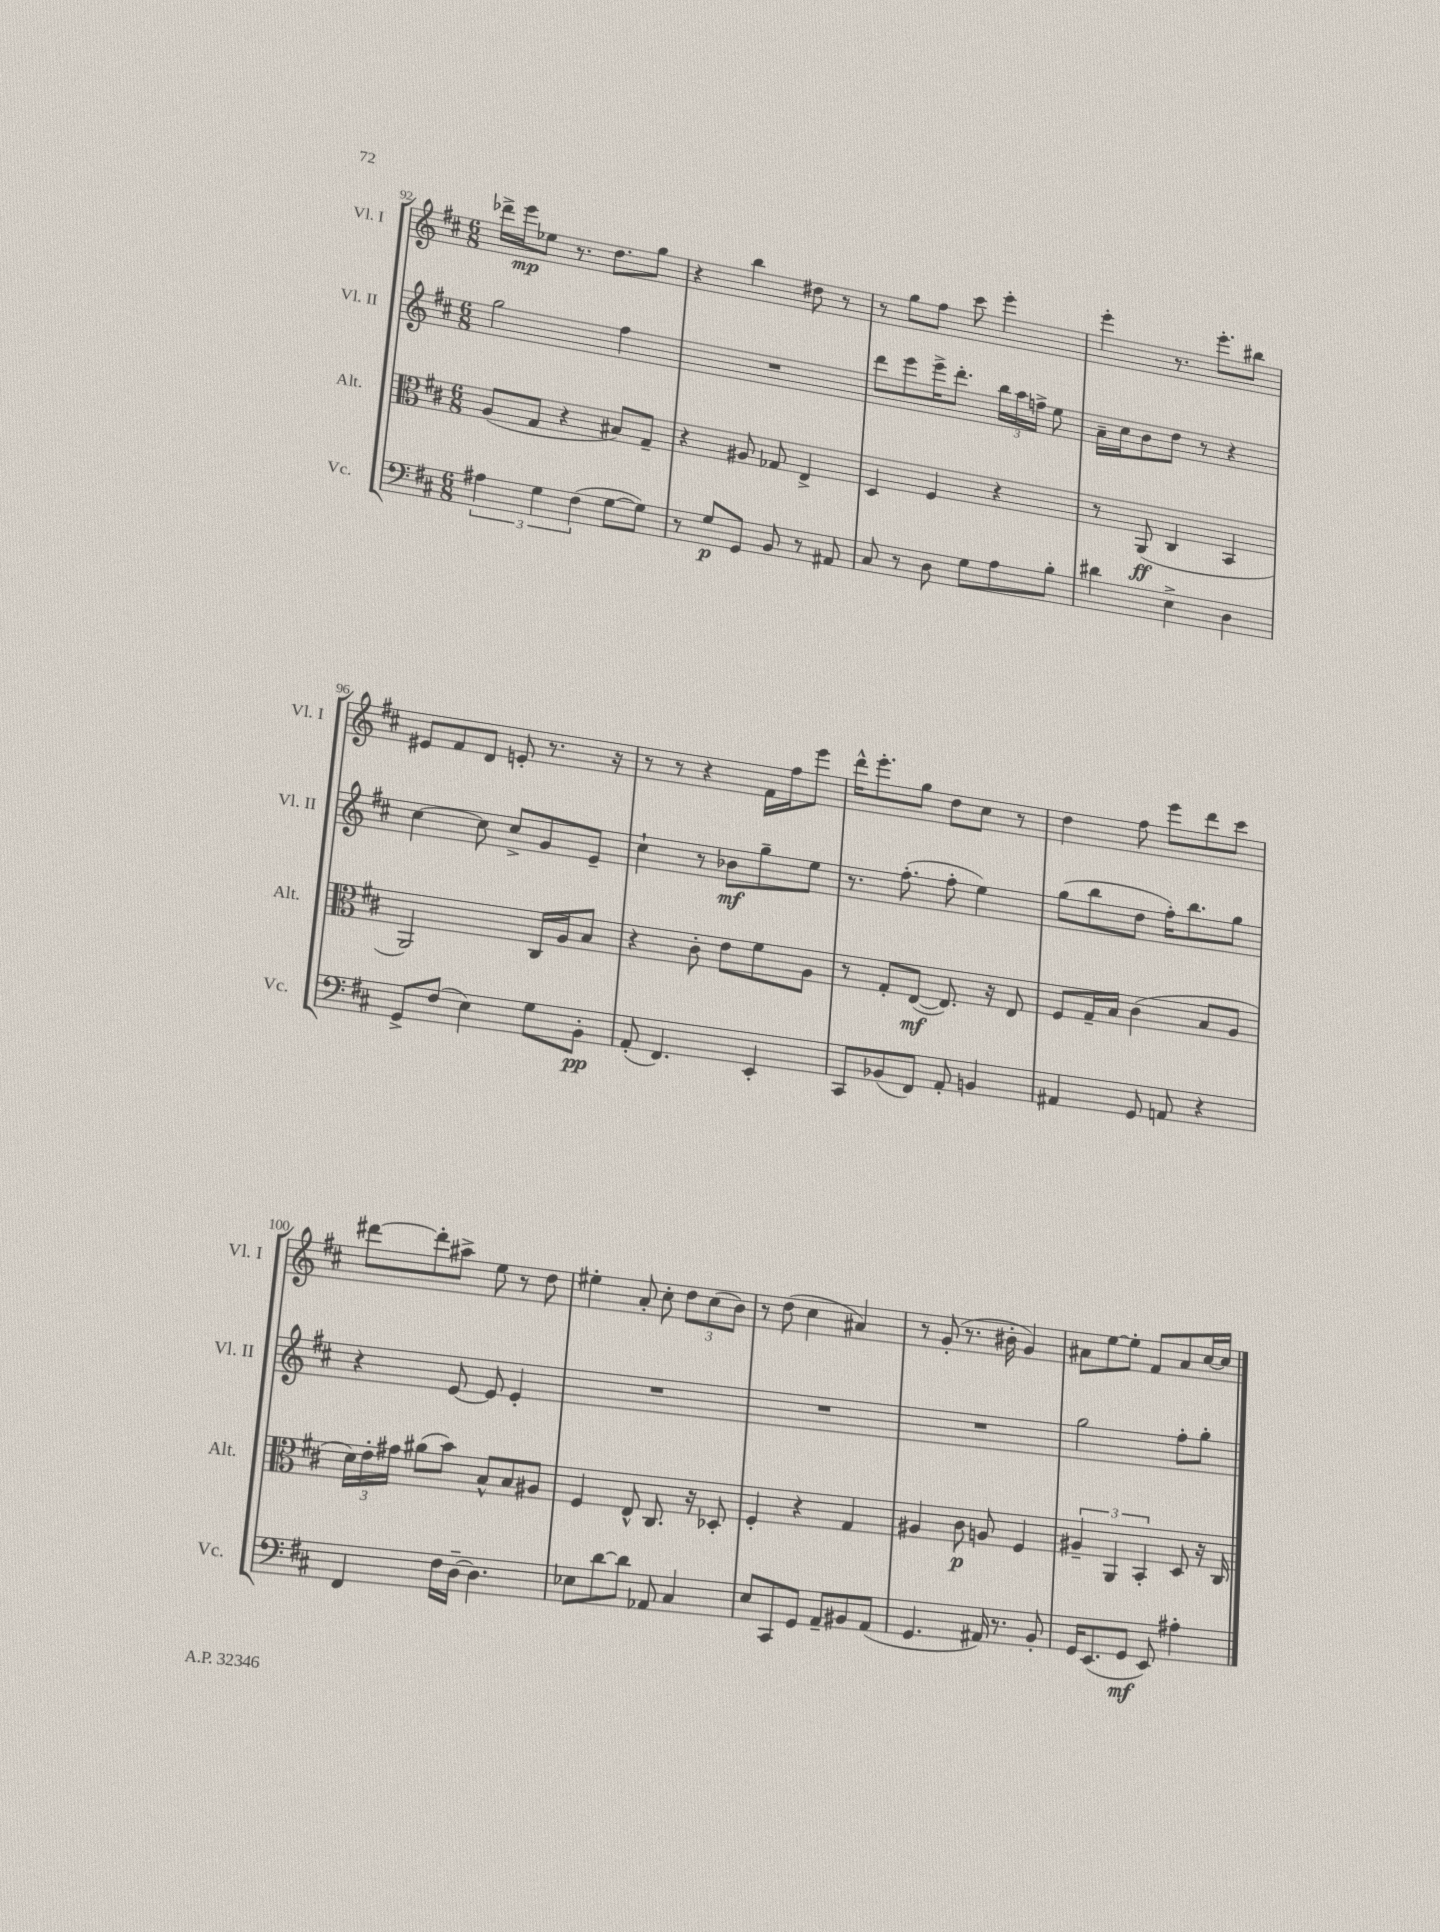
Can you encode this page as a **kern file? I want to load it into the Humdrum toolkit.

**kern	**kern	**kern	**kern
*staff4	*staff3	*staff2	*staff1
*clefF4	*clefC3	*clefG2	*clefG2
*k[f#c#]	*k[f#c#]	*k[f#c#]	*k[f#c#]
*M6/8	*M6/8	*M6/8	*M6/8
6A#\	(8A/L	2gg\	16ddd-^\LL
.	.	.	16eee\J
.	8G/J	.	8ee-\J
6G\	.	.	.
.	4r	.	8.r
(6F#\	.	.	.
.	.	.	8.dd\L
[8G\L	8B#/L)	4ff#\	.
8G\]J)	8G~/J	.	8gg\J
=	=	=	=
8r	4r	2.r	4r
8G/L	.	.	.
8GG/J	8A#/	.	4bb\
8BB/	8G-/	.	.
8r	4E^/	.	8dd#\
8AA#/	.	.	8r
=	=	=	=
8C#/	4D/	8ddd\L	8r
8r	.	8eee\	8gg\L
8D\	4F#/	16eee^\K	8ff#\J
.	.	8.ddd'\J	.
8G\L	.	.	8ccc#\
8A\	4r	24bb\LL	4eee'\
.	.	24aa\	.
.	.	24ff^\JJ	.
8B'\J	.	8ee\	.
=	=	=	=
4d#\	8r	16a~\LL	4eee'\
.	.	16cc#\J	.
.	(8AA/	8b\	.
4E^\	4C#/	8dd\J	8.r
.	.	8r	.
.	.	.	8.eee'\L
4D\	4BB/	4r	.
.	.	.	8bb#\J
=	=	=	=
8GG^/L	2AA/)	[4cc#\	8e#/L
(8F#/J	.	.	8f#/
4E\)	.	8cc#\]	8d/J
.	.	8cc#^/L	8e'/
8G\L	16C#/LL	8g/	8.r
.	16A/J	.	.
8BB'\J	8B/J	8e~/J	.
.	.	.	16r
=	=	=	=
(8AA'/	4r	4cc#`\	8r
4.FF#/)	.	.	8r
.	8c#'\	8r	4r
.	8e\L	8b-\L	.
4EE'/	8f#\	8gg~\	16f#\LL
.	.	.	16ff#\J
.	8A\J	8ee\J	8eee\J
=	=	=	=
8CC#/L	8r	8.r	16ddd^^\LK
.	.	.	8.eee'\
(8BB-/	8G'/L	.	.
.	.	(8.ff#'\	.
8FF#/J)	([8E/J	.	8gg\J
8AA'/	8.E/])	8ff#'\	8dd\L
4BB/	.	4ee\)	8cc#\J
.	16r	.	.
.	8E/	.	8r
=	=	=	=
4AA#/	8F#/L	(8gg\L	4dd\
.	16G~/L	8bb\	.
.	16B/JJ	.	.
8GG/	(4c#\	8dd\J	8ff#\
8AA/	.	16ff#'\LK)	8eee\L
.	.	8.bb\	.
4r	8B/L	.	8ddd\
.	8A/J	8gg\J	8ccc#\J
=	=	=	=
4FF#/	24d\LL)	4r	[8ddd#\L
.	24e'\	.	.
.	24g#\JJ	.	.
.	(8a#\L	.	8ddd#'\]
16F#\LL	8b\J)	[8e/	8aa#^\J
[16D~\JJ	.	.	.
4.D\]	8B^^/L	8e/]	8ee\
.	8B/	4e'/	8r
.	8A#/J	.	8dd\
=	=	=	=
8E-\L	4F#/	2.r	4ee#'\
[8d\	.	.	.
8d\]J	8E^^/	.	8a'/
8AA-/	8.C#/	.	8cc#'\
4C#/	.	.	12dd\L
.	16r	.	.
.	.	.	(12cc#\
.	8D-'/	.	.
.	.	.	12b\J)
=	=	=	=
8E/L	4F#'/	2.r	8r
8CC#/	.	.	(8dd\
8GG/J	4r	.	4cc#\
8AA~/L	.	.	.
8BB#/	4G/	.	4a#/)
(8AA/J	.	.	.
=	=	=	=
4.GG/	4A#/	2.r	8r
.	.	.	(8g'/
.	8c#\	.	8.r
16AA#/)	8A/	.	.
8.r	.	.	16b#'\
.	4F#/	.	4g/)
8BB'/	.	.	.
=	=	=	=
16GG/LK	6A#~/	2gg\	8a#\L
(8.EE/	.	.	.
.	.	.	[8ee\
.	6AA/	.	.
8GG/J	.	.	8ee'\]J
.	6BB'/	.	.
8EE/)	.	.	8f#/L
4A#'\	8D/	8ff#'\L	8a#/
.	16r	8gg'\J	[16cc#/L
.	16C#/	.	16cc#/]JJ
==	==	==	==
*-	*-	*-	*-
